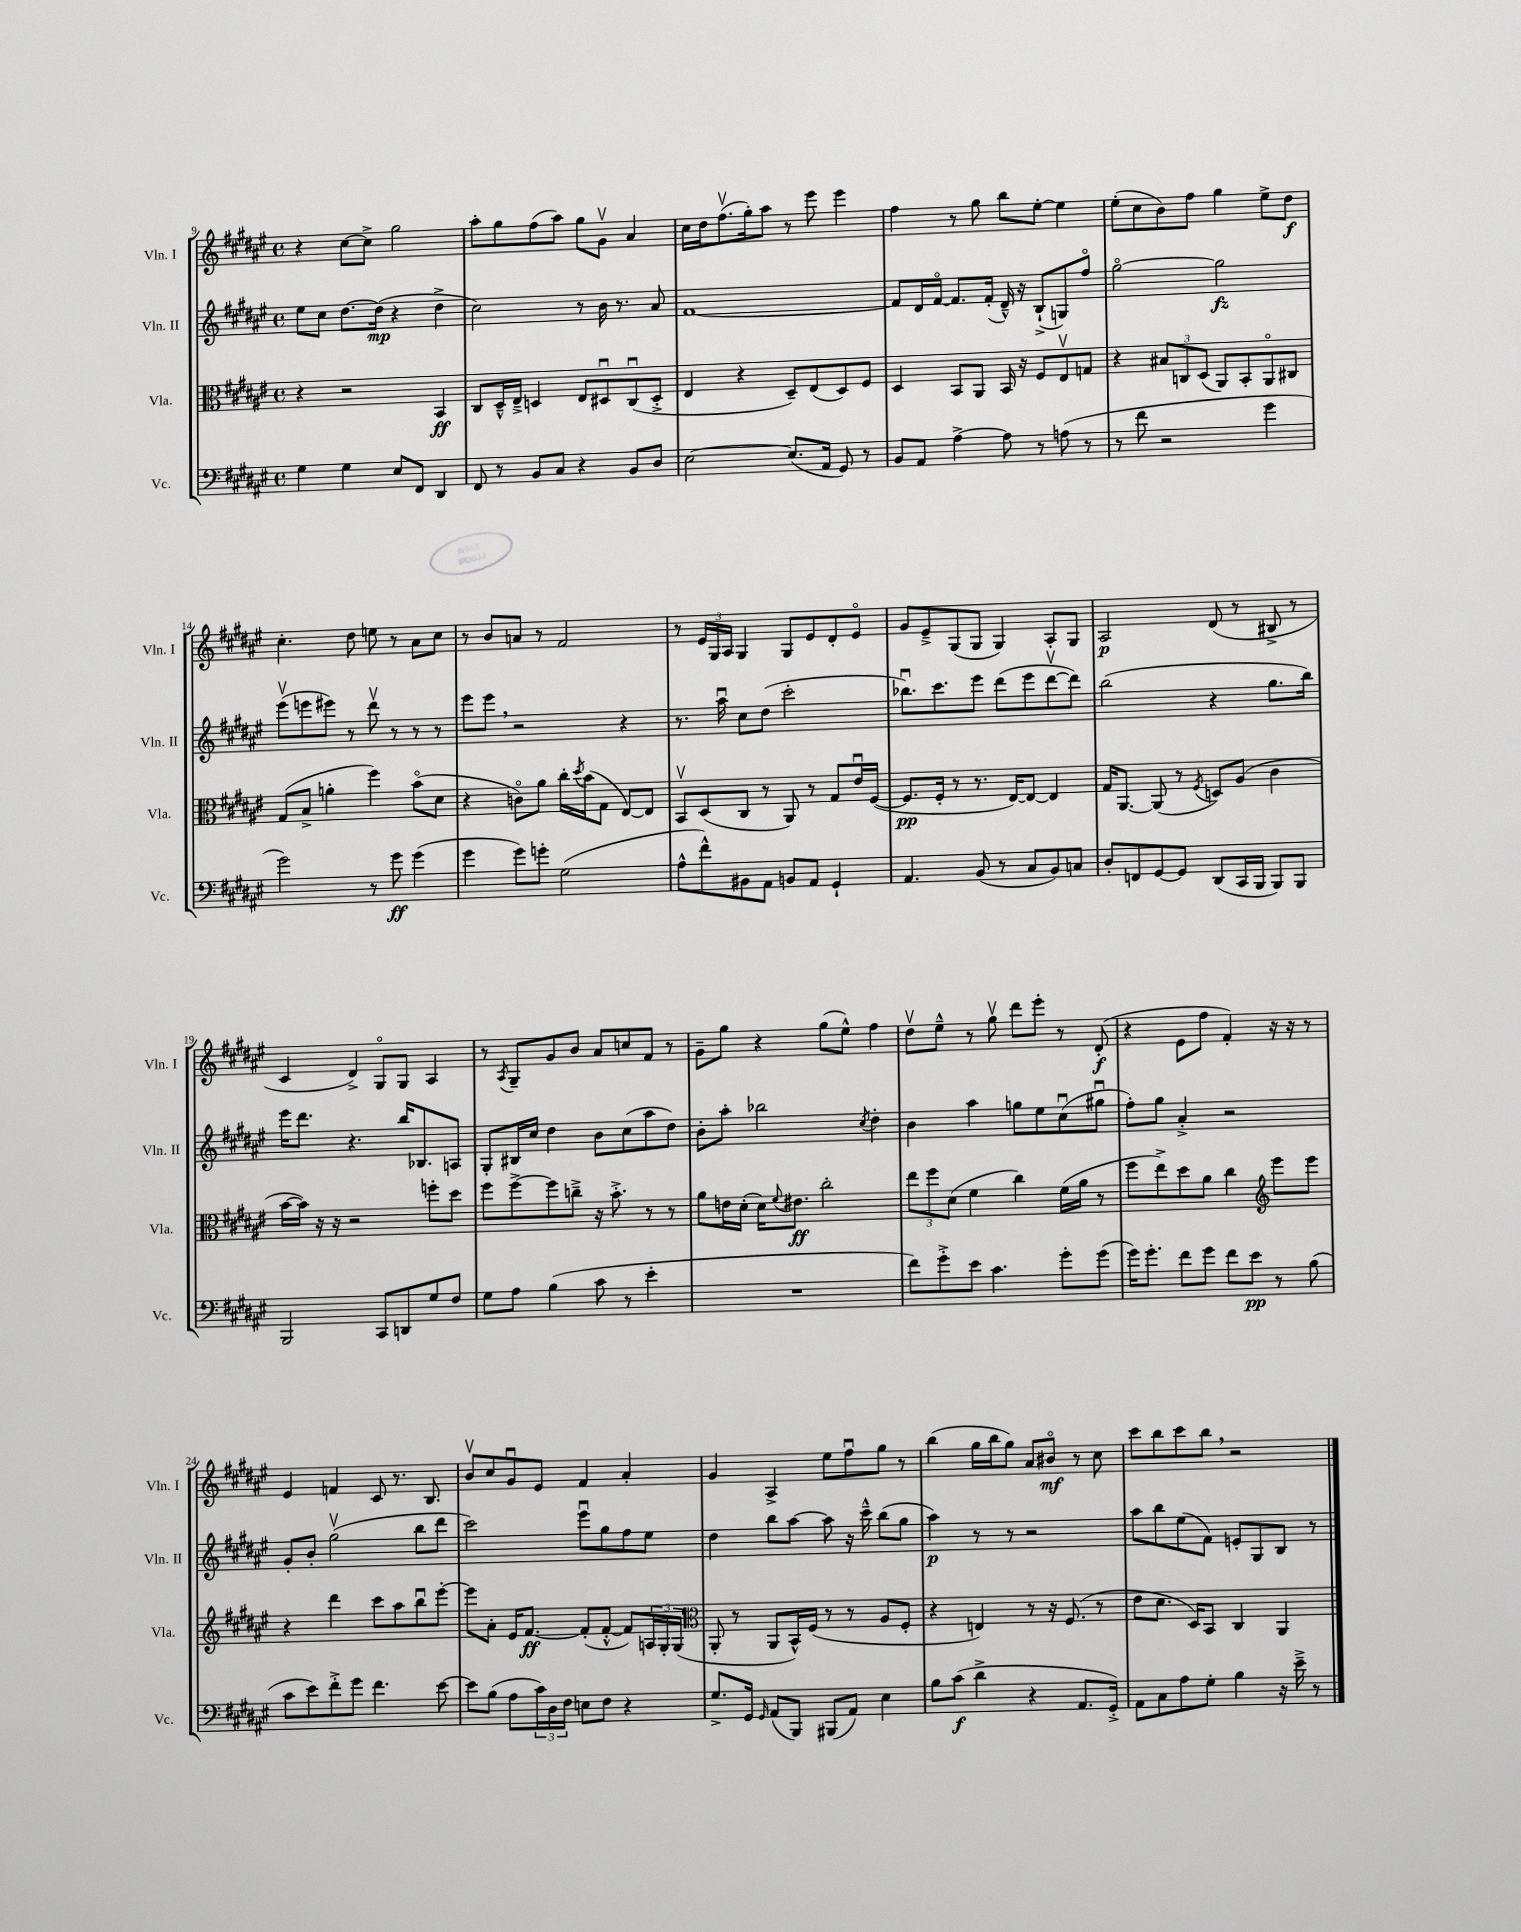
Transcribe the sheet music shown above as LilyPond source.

<<
\new StaffGroup <<
\new Staff = "s0" \with { instrumentName = "Vln. I" shortInstrumentName = "Vln. I" } {
    \clef treble \key fis \major \defaultTimeSignature \time 4/4
    r4 cis''8~ cis''8-> gis''2 |
    ais''8-. gis''8 fis''8( ais''8) gis''8 gis'8\upbow ais'4 |
    cis''16 dis''16 fis''8.\upbow( gis''16-.) ais''8 r8 eis'''8 eis'''4 |
    fis''4 r8 gis''8 b''8 eis''8~-. eis''4 |
    eis''8-.( cis''8 b'8) fis''8 gis''4 eis''8-> dis''8\f |
    cis''4.-. dis''8 e''8 r8 ais'8 cis''8 |
    r8 b'8 a'8 r8 fis'2 |
    r8 \tuplet 3/2 { eis'16 gis16 ais16 } gis4 gis8 eis'8 dis'8-. eis'8\flageolet |
    gis'8 eis'8---> gis8( gis8 gis4) ais8-. gis8 |
    ais2\p dis'8( r8 bis8-> r8 |
    cis'4 dis'4->) gis8\flageolet gis8 ais4 |
    r8 \acciaccatura { ais8 } gis8-- gis'8 b'8 ais'8 c''8 fis'8 r8 |
    gis'8-- gis''8 r4 gis''8( eis''8-^) fis''4 |
    dis''8\upbow eis''8---^ r8 gis''8\upbow dis'''8 eis'''8-. r8 dis'8-.\f( |
    r4 eis'8 fis''8 fis'4-.) r16 r16 r8 |
    eis'4 f'4 cis'8 r8. b8. |
    b'8\upbow cis''8 gis'8\downbow eis'8 fis'4 ais'4-. |
    gis'4 ais4-> eis''8 fis''8\downbow gis''8 r8 |
    b''4( gis''16 b''16 gis''8) ais'8 bis'8\flageolet\mf r8 cis''8 |
    cis'''8 b''8 cis'''8 b''8 \breathe r2 \bar "|." |
}
\new Staff = "s1" \with { instrumentName = "Vln. II" shortInstrumentName = "Vln. II" } {
    \clef treble \key fis \major \defaultTimeSignature \time 4/4
    eis''8 cis''8 dis''8.~ dis''16\mp( r4 dis''4-> |
    cis''2) r8 b'16 r8. ais'8 |
    fis'1~ |
    fis'8 dis'16 fis'16~\flageolet fis'8. fis'16-.( dis'16---^) r16 b8-!->( g8) fis''8\flageolet |
    gis''2~\flageolet gis''2\fz |
    eis'''8\upbow( e'''8 eis'''8) r8 dis'''8\upbow r8 r8 r8 |
    eis'''8 eis'''8 \breathe r2 r4 |
    r8. ais''16\downbow cis''8 dis''8( cis'''2-. |
    bes''8.\downbow) cis'''8. eis'''8 dis'''8( eis'''8 dis'''8~\upbow dis'''8) |
    b''2( r4 gis''8. b''16) |
    eis'''16 dis'''8. r4. b''16 bes8. a8 |
    gis8-. bis16 cis''16 dis''4 b'8 cis''8( ais''8 dis''8) |
    b'8-. ais''8-. bes''2 \acciaccatura { cis''8 } dis''4-. |
    b'4 ais''4 g''8 eis''8 cis''8\downbow( gis''8\downbow |
    fis''8-.) gis''8 ais'4-.-> r2 |
    gis'8-. b'8-. gis''2\upbow( b''8 dis'''8 |
    cis'''2) eis'''8\downbow gis''8 fis''8 eis''8 |
    dis''4 b''8 ais''8~ ais''8 r16 cis'''16---^ b''8( gis''8 |
    ais''4\p) r8 r8 r2 |
    ais''8 b''8 eis''8( fis'8) e'8-. gis8 b8 r8 \bar "|." |
}
\new Staff = "s2" \with { instrumentName = "Vla." shortInstrumentName = "Vla." } {
    \clef alto \key fis \major \defaultTimeSignature \time 4/4
    r4 r2 b,4\ff |
    cis8 dis16---^ eis16---> d4 eis8 dis8\downbow cis8\downbow( dis8-.-> |
    eis4 r4 dis8--) eis8( dis8) fis8 |
    dis4 b,8 ais,8 b,16 r16 fis8 eis8\upbow g8 |
    r4 \tuplet 3/2 { bis8 c8 dis8( } ais,8) b,8-. ais,8\flageolet cis8 |
    gis8( b8-> a'4-. fis''4) b'8\flageolet( dis'8 |
    r4 c'8\flageolet) ais'8 cis''16-. \acciaccatura { dis''8 } b'16( gis8 eis8~) eis8 |
    b,8\upbow dis8( cis8 r8 ais,8) r8 gis8 eis'16\downbow fis16~( |
    fis8.\pp fis16-. r8 r8. eis16~) eis8~ eis4 |
    gis16 ais,8.~ ais,8( r8 \acciaccatura { fis8 } d8) ais8( cis'4 |
    b'16~ b'16) r16 r16 r2 f''8-. dis''8 |
    fis''8 fis''8~-> fis''8 c''8---> r16 b'8.-.-> r8 r8 |
    ais'8 e'16 dis'16-.( dis'16) \appoggiatura { fis'8 } eis'8.\ff cis''2-. |
    \tuplet 3/2 { eis''8 fis''8 dis'8( } fis'4 cis''4) fis'16( ais'16 r8 |
    fis''8 eis''8->) dis''8 ais'8 cis''4 \clef treble eis'''8 eis'''8 |
    r4 dis'''4 cis'''8 ais''8 b''8\downbow eis'''8~-. |
    eis'''8 ais'8-. eis'16 fis'8.~\ff fis'8-.( fis'8~-.-^ fis'8) \tuplet 3/2 { a16 gis16-. gis16( } |
    \clef alto ais,8-. r8 ais,8 b,16-^) fis16( r8 r8 ais8 fis8-. |
    r4 e4) r8 r16 fis8.( r8 |
    eis'8 dis'8. dis16) b,8 cis4 ais,4 \bar "|." |
}
\new Staff = "s3" \with { instrumentName = "Vc." shortInstrumentName = "Vc." } {
    \clef bass \key fis \major \defaultTimeSignature \time 4/4
    gis4 gis4 eis8 fis,8 dis,4 |
    fis,8 r8 b,8 cis8 r4 b,8 dis8 |
    eis2~ eis8.( ais,16 gis,8) r8 |
    b,8 ais,8 ais4~-> ais8 r8 a8( r8 |
    r8 fis'8 r2 gis'4 |
    gis'2) r8 gis'8\ff gis'4( |
    gis'4 gis'8) g'8-. gis2( |
    ais8-^ fis'8-^) bis,8 ais,8 b,8 ais,8 gis,4-! |
    ais,4. b,8( r8 cis8 b,8) c8 |
    dis8-. f,8 gis,8~ gis,8 dis,8( cis,16 b,,16 b,,8) b,,8 |
    b,,2 cis,8 d,8 gis8 fis8 |
    gis8 ais8 b4( cis'8 r8 eis'4-. |
    R1 |
    fis'8) gis'8-.-> eis'8 cis'4. gis'8-. gis'8( |
    gis'16) gis'8.-. fis'8 gis'8 fis'8 eis'8\pp r8 b8( |
    cis'8 eis'8) fis'8-.-> gis'8 fis'4. eis'8~ |
    eis'8 b8( ais8 \tuplet 3/2 { cis'16) dis16 fis16 } e8 fis8 r4 |
    gis8.-> gis,16 \grace { gis,16 } ais,8( b,,8) bis,,8( ais,8) eis4 |
    b8 cis'8\f( dis'4-> r4 ais,8. gis,16-.->) |
    ais,8 cis8 ais8 gis8-. b4 r16 eis'16---> r8 \bar "|." |
}
>>
>>
\layout { \context { \Score currentBarNumber = #9 } }
